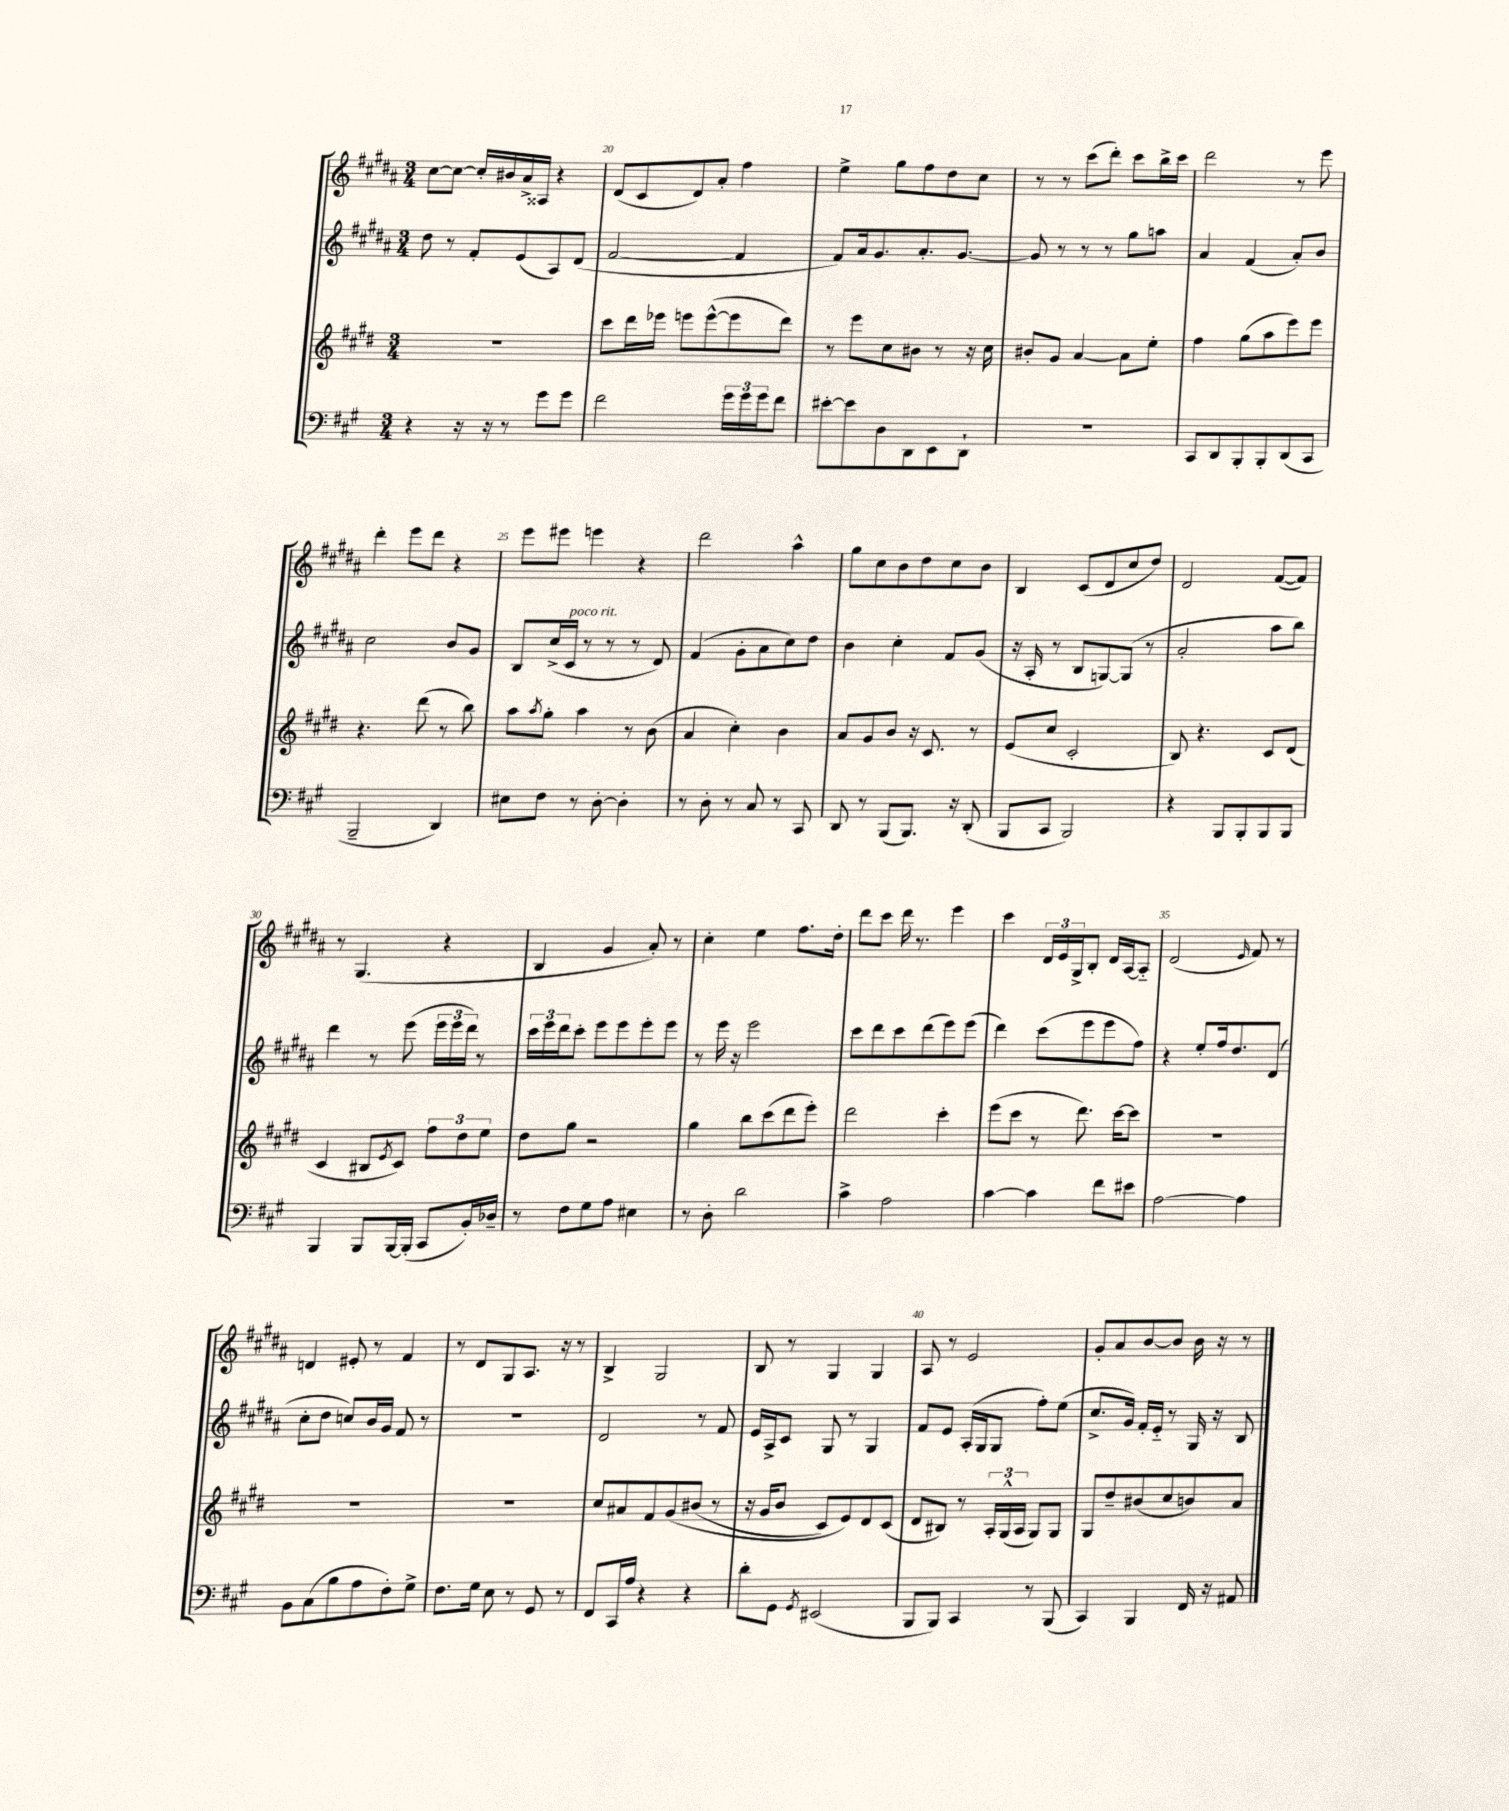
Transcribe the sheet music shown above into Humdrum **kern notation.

**kern	**kern	**kern	**kern
*staff4	*staff3	*staff2	*staff1
*clefF4	*clefG2	*clefG2	*clefG2
*k[f#c#g#]	*k[f#c#g#d#]	*k[f#c#g#d#a#]	*k[f#c#g#d#a#]
*M3/4	*M3/4	*M3/4	*M3/4
4r	2.r	8dd#\	[8cc#\L
.	.	8r	8cc#\_J
16r	.	8f#'/L	16cc#'/]LL
16r	.	.	16b#/
8r	.	(8e/	16a#^/
.	.	.	16A##/JJ
8g#\L	.	8A#/)	4r
8g#\J	.	(8d#/J	.
=	=	=	=
2f#\	8ccc#\L	[2f#/	(8d#/L
.	16ddd#\L	.	8c#/
.	16eee-\JJ	.	.
.	8eee\L	.	8d#/)
.	([8eee^^\	.	8a#'/J
24g#\LL	8eee\]	4f#/]	4ff#\
24g#\	.	.	.
24g#\J	.	.	.
8f#\J	8ddd#\J)	.	.
=	=	=	=
[8e#'\L	8r	8f#/L)	4ee^\
8e#\]	8eee\L	16a#/k	.
.	.	8.g#/	.
8D\	8cc#\	.	8gg#\L
8DD\	8b#\J	8.a#'/	8ff#\
8EE\	8r	.	8dd#\
.	.	[8.g#/J	.
8DD`\J	16r	.	8cc#\J
.	16cc#\	.	.
=	=	=	=
2.r	8b#'/L	8g#/]	8r
.	8g#/J	8r	8r
.	[4a/	8r	(8ccc#\L
.	.	8r	8ddd#'\J)
.	8a\]L	8gg#\L	8ccc#\L
.	8ee'\J	8aa\J	16bb^\L
.	.	.	16ccc#\JJ
=	=	=	=
8CC#/L	4ff#\	4a#/	2ddd#\
8DD/	.	.	.
8BBB'/	(8gg#\L	(4f#/	.
8BBB'/	8aa\	.	.
(8DD/	8eee\)	8a#'/L)	8r
8CC#/J	8eee\J	8b/J	8eee\
=	=	=	=
2BBB~/	4.r	2cc#\	4ddd#'\
.	.	.	8eee\L
.	(8ddd#\	.	8ddd#\J
4DD/)	8r	8b/L	4r
.	8bb\)	8g#/J	.
=	=	=	=
8E#\L	8aa\L	8B/L	8eee\L
.	8qaa/	.	.
8F#\J	8gg#'\J	(16cc#^/L	8eee#\J
.	.	16c#/JJ	.
8r	4aa\	8r	4eee\
[8D'\	.	8r	.
4D'\]	8r	8r	4r
.	(8b\	8d#/)	.
=	=	=	=
8r	4a/	(4f#/	2ddd#\
8D'\	.	.	.
8r	4cc#'\)	8g#'\L	.
8C#/	.	8a#\	.
8r	4b\	8cc#\)	4aa#^^\
8CC#/	.	8dd#\J	.
=	=	=	=
8DD/	8a/L	4b\	8gg#\L
8r	8g#/	.	8cc#\
(8BBB/L	8b/J	4cc#'\	8b\
8.BBB/J)	16r	.	8dd#\
.	8.c#/	.	.
.	.	8f#/L	8cc#\
16r	.	.	.
(8DD'/	8r	(8g#/J	8b\J
=	=	=	=
8BBB/L	(8e/L	16r	4B/
.	.	16A#'/	.
8CC#/J	8cc#/J	8r	.
2BBB/)	2c#'/	8B/L	(8c#/L
.	.	[8G/)	8d#/
.	.	(8G/]J	8cc#/
.	.	8r	8dd#/J)
=	=	=	=
4r	8B/)	2a#'/	2d#/
.	4.r	.	.
8BBB/L	.	.	.
8BBB'/	.	.	.
8BBB/	8c#/L	8aa#\L	([8f#/L
8BBB/J	(8d#/J	8bb\J)	8f#/]J)
=	=	=	=
4BBB/	4c#/	4ddd#\	8r
.	.	.	(4.G#/
8BBB/L	8B#/L	8r	.
.	8qe/	.	.
[16BBB/L	8c#/J)	(8eee\	.
(16BBB'/]JJ	.	.	.
8CC#/L	12ff#\L	24eee\LL	4r
.	.	24eee\	.
.	12dd#\	24ddd#\JJ)	.
16BB'/L)	.	8r	.
.	12ee\J	.	.
16D-~/JJ	.	.	.
=	=	=	=
8r	8dd#\L	24ccc#\LL	4B/
.	.	24eee\	.
.	.	24ddd#\J	.
8F#\L	8gg#\J	8ccc#'\J	.
8G#\	2r	8eee\L	4g#/
8A\J	.	8eee\	.
4E#\	.	8eee'\	8a#'/)
.	.	8eee\J	8r
=	=	=	=
8r	4gg#\	8r	4cc#'\
8D'\	.	16eee\	.
.	.	16r	.
2d\	8bb\L	2eee\	4ee\
.	(8ccc#\	.	.
.	8ddd#\	.	8.ff#\L
.	8eee'\J)	.	.
.	.	.	16dd#'\Jk
=	=	=	=
4c#^\	2ddd#\	8ccc#\L	8ddd#\L
.	.	8ddd#\	8ccc#\J
2A\	.	8ccc#\	16ddd#\
.	.	.	8.r
.	.	(8ddd#\	.
.	4ccc#'\	8eee\)	4eee\
.	.	(8eee\J	.
=	=	=	=
[4c#\	(8eee\L	4ddd#\)	4ccc#\
.	8ccc#\J	.	.
4c#\]	8r	(8ccc#\L	24d#/LL
.	.	.	24e/
.	.	.	24G#^/J
.	8.ddd#\)	8eee\	8B'/J
8f#\L	.	8eee\	16d#/LL
.	[16ccc#\LK	.	[16A#/J
8e#\J	8ccc#\]J	8ff#\J)	8A#'~/]J
=	=	=	=
[2A\	2.r	4r	(2d#/
.	.	8ee'/L	.
.	.	16ff#/k	.
.	.	8.dd#/	.
.	.	.	16qqe/
4A\]	.	.	8f#/)
.	.	(8d#/J	8r
=	=	=	=
8BB\L	2.r	8cc#'\L	4d/
(8C#\	.	8dd#\J	.
8B\	.	8cc/L)	8e#'/
8A\	.	16b/L	8r
.	.	16g#/JJ	.
8F#'\)	.	8f#/	4f#/
8G#^\J	.	8r	.
=	=	=	=
8.F#\L	2.r	2.r	8r
.	.	.	8d#/L
16G#\Jk	.	.	.
8E\	.	.	8G#/
8r	.	.	8.A#/J
8GG#/	.	.	.
.	.	.	16r
8r	.	.	8r
=	=	=	=
8FF#/L	8cc#/L	2d#/	4B^/
16CC#/L	8a#/	.	.
16A/JJ	.	.	.
4r	8f#/	.	2G#/
.	&(8g#/	.	.
4r	(8b#/J	8r	.
.	8r	8f#/	.
=	=	=	=
8d'\L	16r	16e/LL	8B/
.	16g#/LK	16A#^/J	.
8GG#\J	8b/J	8c#/J	8r
8qGG#/	.	.	.
(2EE#/	8c#/L)	8G#/	4G#/
.	8e/&)	8r	.
.	8d#/	4G#/	4G#/
.	(8c#/J	.	.
=	=	=	=
8BBB/L	8d#/L	8f#/L	8A#/
8BBB/J)	8B#/J)	8e/J	8r
4CC#/	8r	(16A#'/LL	2e/
.	.	16G#/J	.
.	24A'/LL	8G#/J	.
.	(24G#^^/	.	.
.	24A/JJ	.	.
8r	8G#/L)	8ff#'\L)	.
(8BBB/	8G#/J	(8ee\J	.
=	=	=	=
4CC#/)	8G#/L	8.cc#^/L	8g#'/L
.	8dd#~/	.	8a#/
.	.	16g#/Jk)	.
4BBB/	(8b#/	16f#'/LL	[8b/
.	.	16e'~/JJ	.
.	8cc#/	8r	8b/]J
16FF#/	8b/)	16G#/	16b\
16r	.	16r	16r
8AA#/	8a/J	8B/	8r
==	==	==	==
*-	*-	*-	*-
